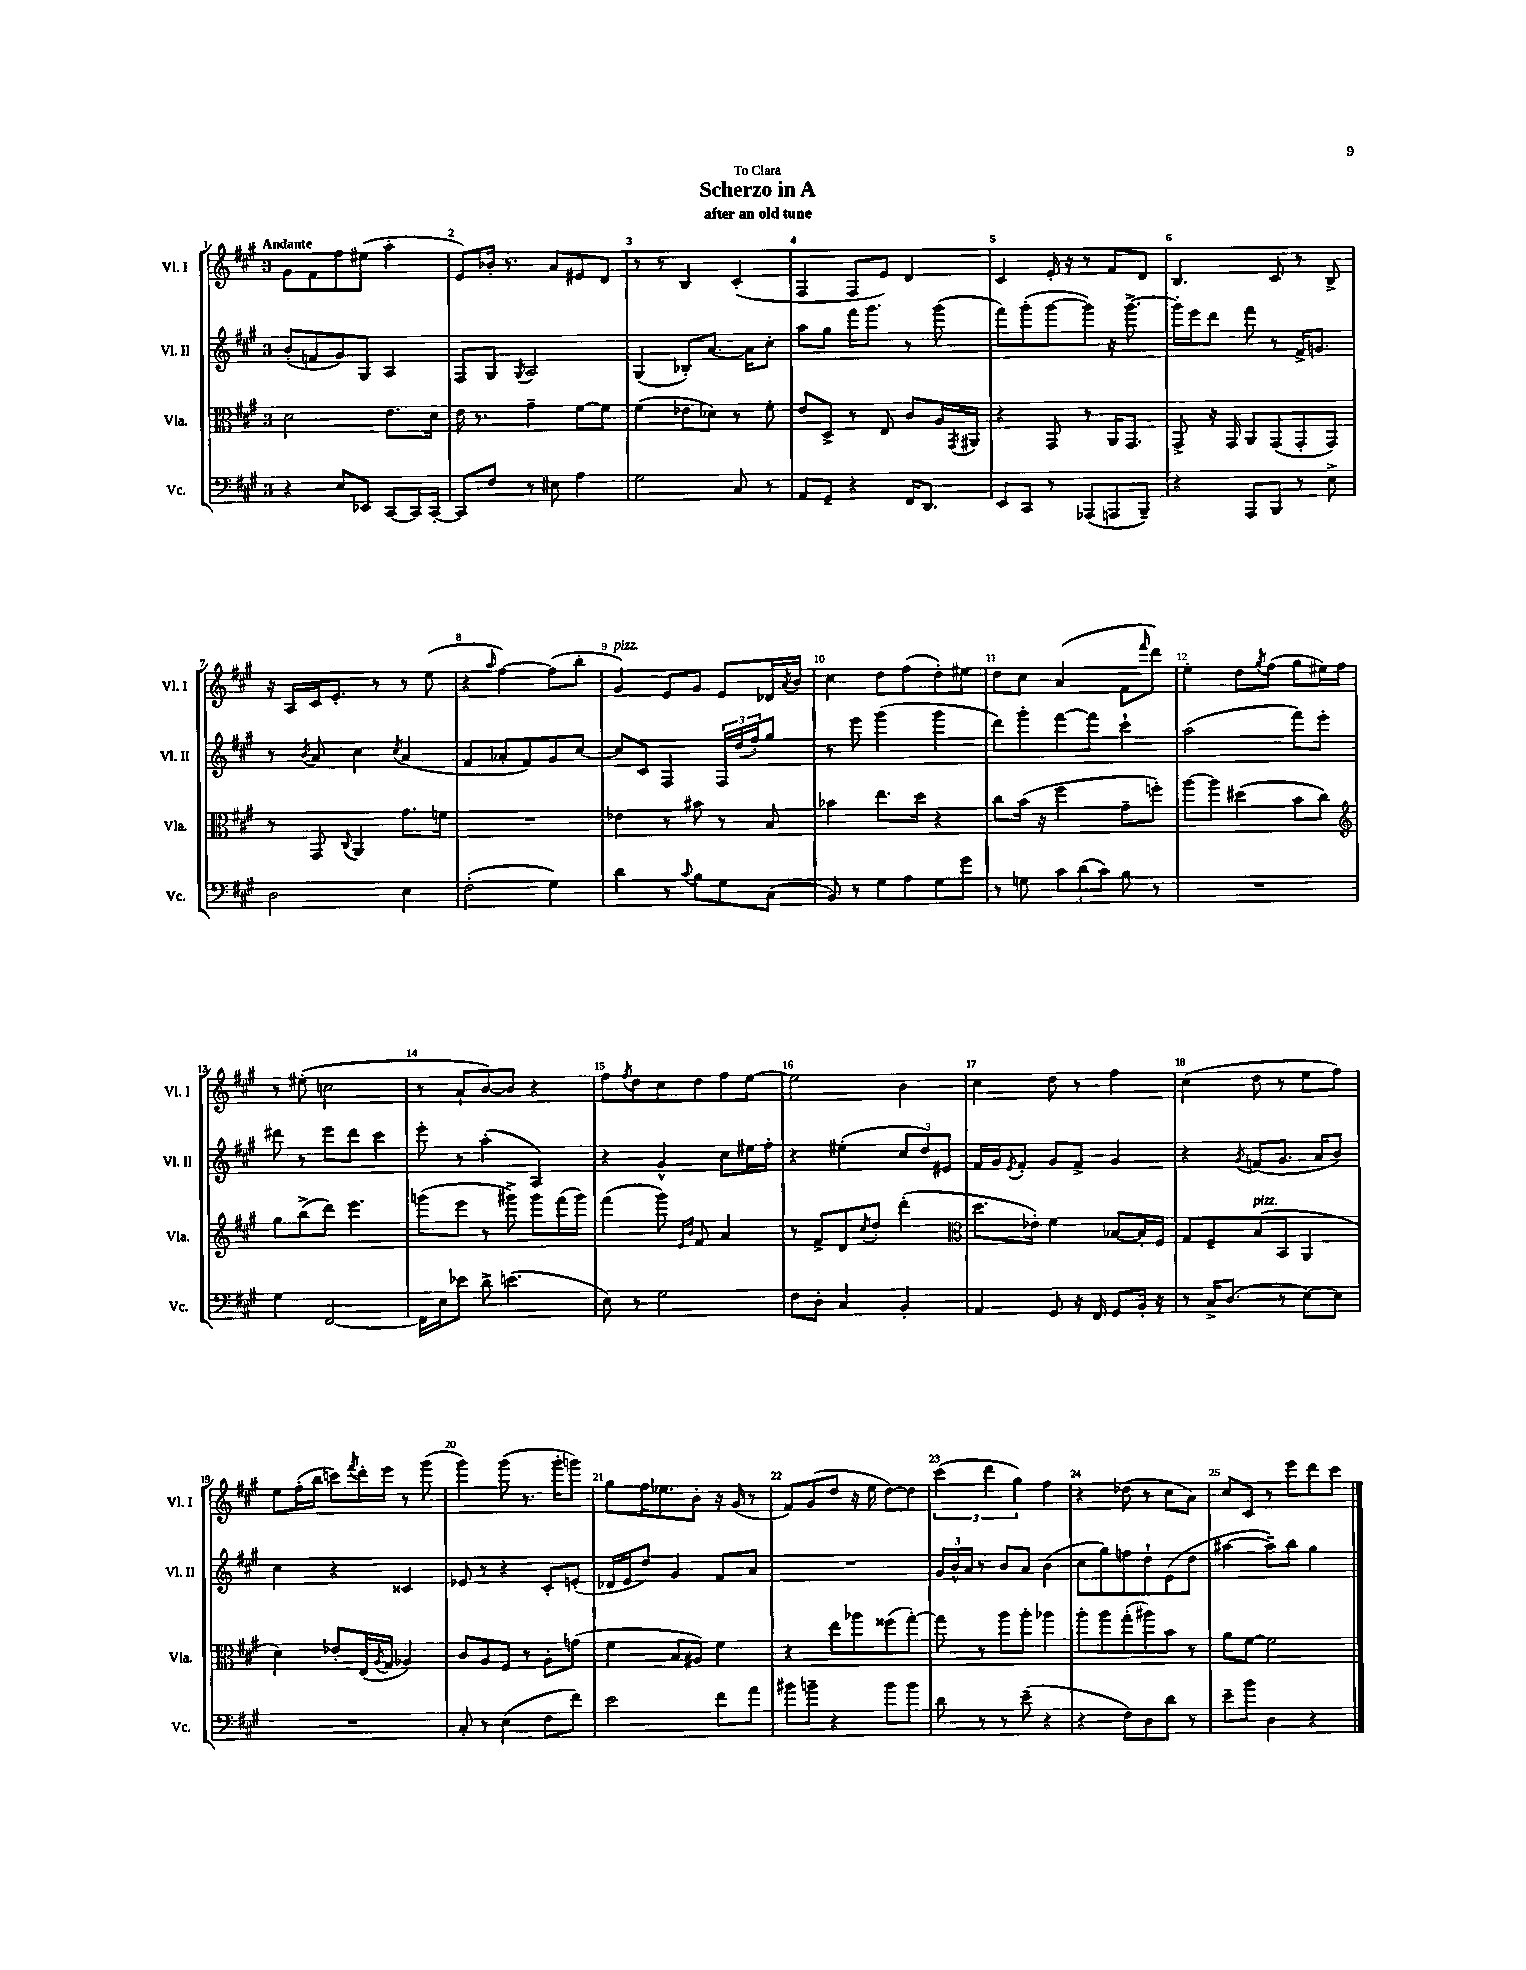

**kern	**kern	**kern	**kern
*staff4	*staff3	*staff2	*staff1
*clefF4	*clefC3	*clefG2	*clefG2
*k[f#c#g#]	*k[f#c#g#]	*k[f#c#g#]	*k[f#c#g#]
*M3/4	*M3/4	*M3/4	*M3/4
4r	2d	(8b'	8g#
.	.	8f	8f#
8E	.	8g#)	8ff#
8EE-	.	8G#	(8ee#
[8CC#	8.e	4A	4aa'
16CC#]	.	.	.
[16CC#'	16d	.	.
=	=	=	=
8CC#]	16e	8F#	8e)
.	8.r	.	.
8F#	.	8G#	16b-'
.	.	.	8.r
.	.	8qG#	.
8r	4g#~	2A	.
8E#	.	.	8a
4A	[8f#	.	8e#
.	8f#]	.	8d
=	=	=	=
2G#	(4f#	(4G#	8r
.	.	.	8r
.	8e-	8B-')	4B
.	8d-)	[8.a	.
8C#	8r	.	(4c#'
.	.	16a]	.
8r	8f#'	8cc#'	.
=	=	=	=
8AA	8e	8aa	4F#
8GG#~	8D^	8gg#	.
4r	8r	16fff#	8F#
.	.	8.ggg#	.
.	8E	.	8e)
16FF#	8c#	8r	4d
8.DD	.	.	.
.	16A	(8ggg#	.
.	8qGG#	.	.
.	16AA#	.	.
=	=	=	=
8EE	4r	8fff#)	4c#
8CC#	.	(8ggg#'	.
8r	8GG#	[8ggg#	16e'
.	.	.	16r
(8AAA-	8r	8ggg#])	8r
8AAA	16AA	16r	8f#
.	8.GG#	[8.ggg#^	.
8BBB~)	.	.	8d
=	=	=	=
4r	8GG#^	16ggg#']	4.B
.	.	16eee	.
.	16r	8ddd	.
.	16GG#	.	.
8AAA	8AA	8fff#	.
8BBB	(8GG#	8r	8c#
8r	8GG#'	16f#^	8r
.	.	8.g	.
8E^	8GG#)	.	8B^
=	=	=	=
2D	8r	8r	16r
.	.	.	16A
.	.	8qb	.
.	8GG#	8a	16c#
.	.	.	8.e'
.	8qqC#	.	.
.	4AA	4cc#	.
.	.	.	8r
.	.	8qcc#	.
4E	8.g#	(4a	8r
.	.	.	(8ee
.	16f	.	.
=	=	=	=
(2F#'	2.r	4f#	4r
.	.	.	16qqaa
.	.	8a-'	[4ff#)
.	.	8f#)	.
4G#)	.	8g#	(8ff#]
.	.	[8cc#	8bb'
=	=	=	=
4d	4e-	8cc#]	4g#)
.	.	8c#	.
8r	8r	4F#	8e
8qqc#	.	.	.
8B	8b#	.	8g#
8G#	8r	24F#	8e
.	.	(24dd	.
.	.	24ff#')	.
(8C#	8B	8gg#	16d-
.	.	.	8qa
.	.	.	16b
=	=	=	=
8BB)	4b-	8r	4cc#
8r	.	8eee	.
8G#	8.ee	(4ggg#	8dd
8A	.	.	(8ff#
.	16dd	.	.
8G#	4r	4ggg#	8dd')
8g#	.	.	8ee#
=	=	=	=
8r	8cc#	8ddd)	8dd
8G	(16b	8ggg#'	8cc#
.	16r	.	.
12c#	4ff#	[8fff#	(4a
(12d	.	.	.
.	.	8fff#]	.
12c#)	.	.	.
8B	8g#~	4ccc#`	8f#
.	.	.	16qqfff#
8r	8ff')	.	8ddd)
=	=	=	=
2.r	[8aa	(2aa	4ee'
.	8aa]	.	.
.	(4dd#	.	8dd
.	.	.	8qgg#
.	.	.	(8ff#
.	8b	8fff#)	8gg#
.	8cc#)	8eee'	16ee#)
.	.	.	16ff#
=	=	=	=
*	*clefG2	*	*
4G#	8gg#	8ddd#	8r
.	(8bb^	8r	(8ee#'
[2FF#	8ddd)	8eee	2cc
.	4.eee	8ddd#	.
.	.	4ccc#	.
=	=	=	=
16FF#]	(8ggg	8eee'	8r
16E	.	.	.
8e-	8eee	8r	8a`
8d^	8r	(4aa'	[8b)
(4.e	8ggg#^)	.	8b]
.	8ggg#	4A)	4r
.	(16fff#	.	.
.	16ggg#)	.	.
=	=	=	=
8E)	(4fff#	4r	8ff#
.	.	.	8qff#
8r	.	.	8dd
2G#	8ggg#)	4g#^^	8cc#
.	16qqe	.	.
.	16qqb	.	.
.	8f#	.	8dd
.	4a	8cc#	8ff#
.	.	16ee#	[8ee
.	.	16ff#'	.
=	=	=	=
8F#	8r	4r	2ee]
8D'	8f#^	.	.
4C#	8d	(4ee#'	.
.	8qcc#	.	.
.	8dd'	.	.
4BB'	(4ddd'	12cc#	4b
.	.	12dd)	.
.	.	12e#	.
=	=	=	=
*	*clefC3	*	*
4AA	8.dd	16f#	4cc#
.	.	16g#	.
.	.	8qe	.
.	.	8f#'	.
.	16e-')	.	.
8GG#	4f#	8g#	8dd
16r	.	8f#^	8r
16FF#	.	.	.
8GG#	[8B-	4g#	4ff#
16BB'	16B-']	.	.
16r	16F#	.	.
=	=	=	=
8r	8G#	4r	(4cc#
16C#^	8F#~	.	.
(8.D	.	.	.
.	.	8qg#	.
.	(8B	(8f	8dd
8r	8BB	8.g#	8r
[8E)	4AA	.	8ee
.	.	16a	.
8E]	.	8b)	8ff#)
=	=	=	=
2.r	4d)	4cc#	8ee
.	.	.	(16ff#'
.	.	.	16bb
.	8e-'	4r	8ccc)
.	.	.	8qfff#
.	(16E	.	16ddd'
.	8qA	.	.
.	16G#	.	16eee
.	4A-)	4c##	8r
.	.	.	(8ggg#
=	=	=	=
8C#'	8c#	8e-	4ggg#)
8r	8A	8r	.
(4E	8F#	4r	(8ggg#
.	8r	.	8.r
8F#	8A'	8c#'	.
.	.	.	16ggg#'
8f#)	(8g	(8e'	8ggg)
=	=	=	=
2e	4f#	16d-	8gg#
.	.	16e	.
.	.	8dd)	16ff#
.	.	.	8.ee-
.	8B	4g#	.
.	8A#)	.	8b'
8f#	4f#	8f#	16r
.	.	.	(16g#
8a	.	8a	8r
=	=	=	=
8b#	4r	2.r	8f#)
8b~	.	.	(8g#
4r	8ee	.	8dd
.	8aa-	.	16r
.	.	.	16ee
8b	(8ff##	.	[8dd)
8b	[8gg#')	.	8dd]
=	=	=	=
8d	8gg#]	24g#	(6ccc#
.	.	24b^^	.
.	.	24a	.
8r	8r	8r	.
.	.	.	6ddd
8r	8aa	8b	.
.	.	.	6gg#)
(8e~	8aa'	8a	.
4r	4aa-	(4b	4ff#
=	=	=	=
4r	8aa'	8cc#	4r
.	8aa	8gg#)	.
8F#)	(8gg#'	8ff	(8dd-
8D	8aa#)	8dd`	8r
8d	8b	(8e	8cc#
8r	8r	8dd	8a)
=	=	=	=
8e~	8a	[4aa#	8cc#
8b	[8f#	.	8c#
4D	2f#]	8aa#~])	8r
.	.	8bb	8eee
4r	.	4gg#	8ddd
.	.	.	8ccc#
==	==	==	==
*-	*-	*-	*-
